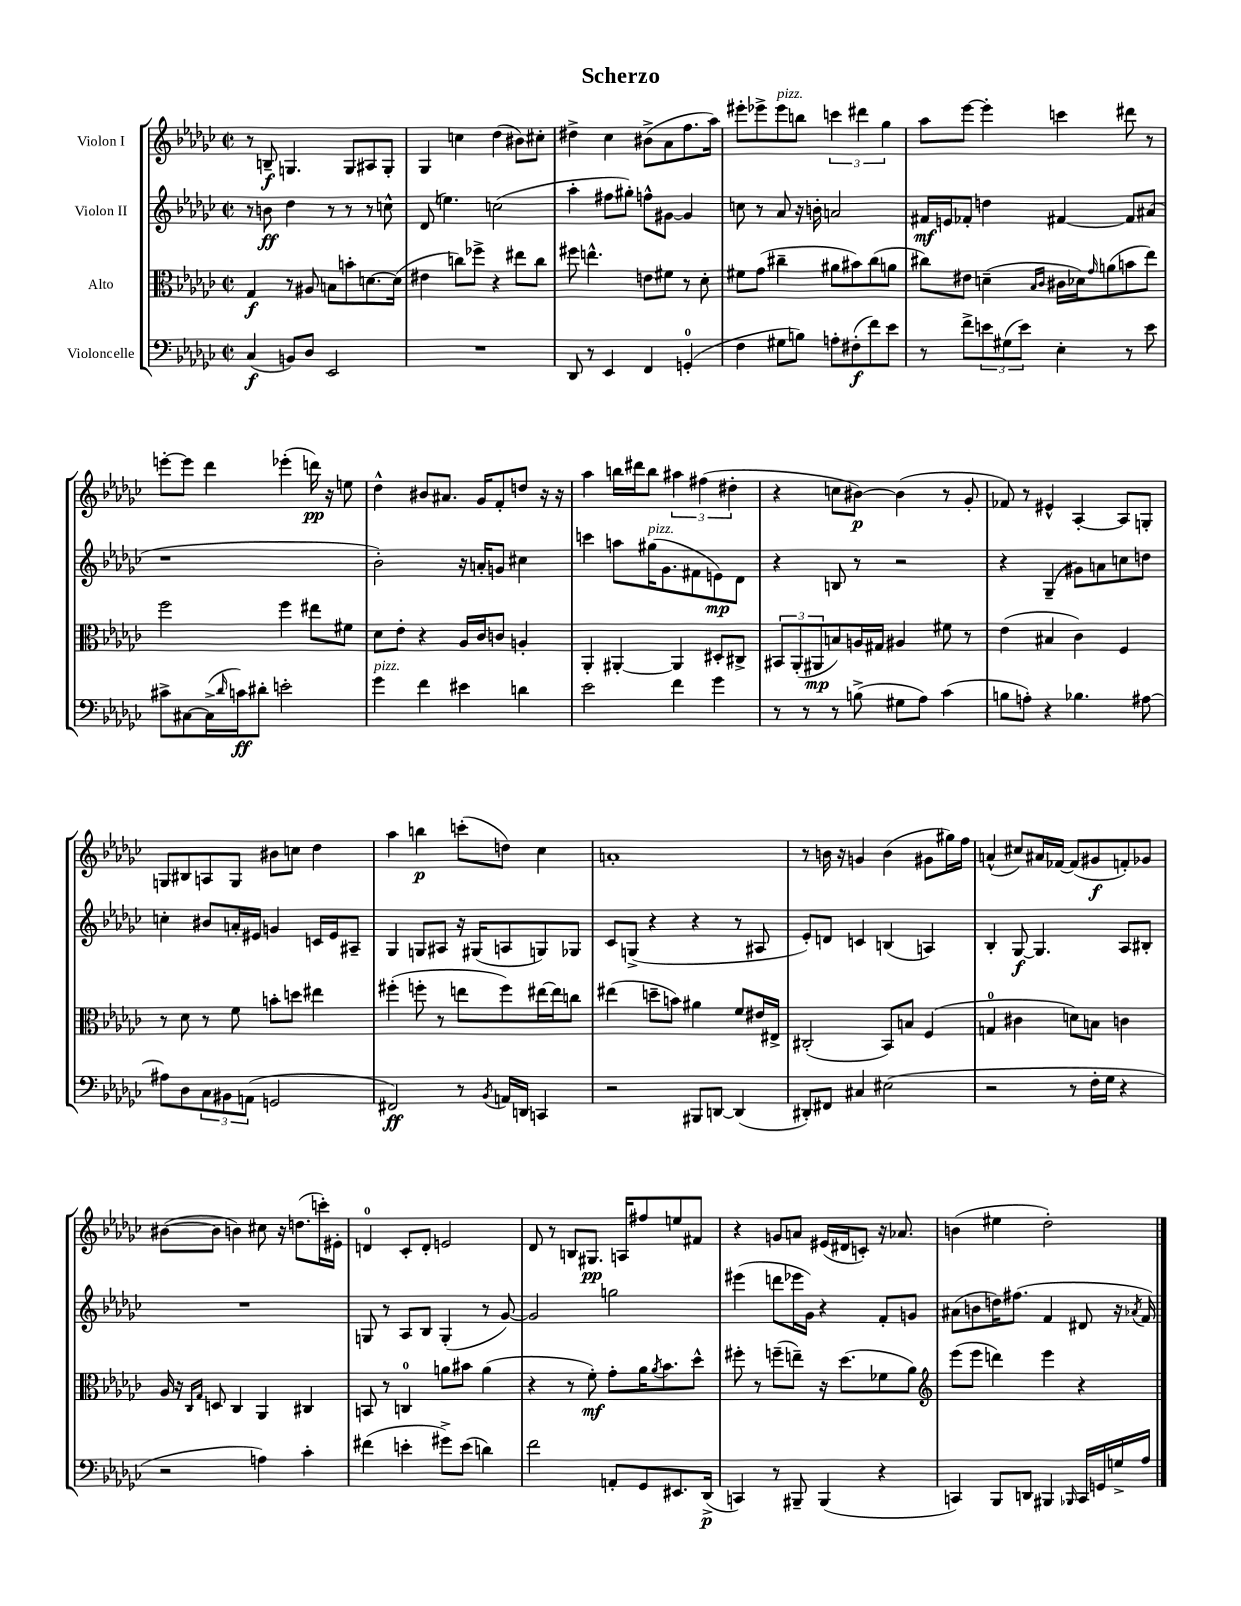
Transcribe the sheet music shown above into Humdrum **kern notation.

**kern	**dynam	**kern	**dynam	**kern	**dynam	**kern	**dynam
*part4	*part4	*part3	*part3	*part2	*part2	*part1	*part1
*staff4	*staff4	*staff3	*staff3	*staff2	*staff2	*staff1	*staff1
*I"Violoncelle	*	*I"Alto	*	*I"Violon II	*	*I"Violon I	*
*clefF4	*	*clefC3	*	*clefG2	*	*clefG2	*
*k[b-e-a-d-g-c-]	*	*k[b-e-a-d-g-c-]	*	*k[b-e-a-d-g-c-]	*	*k[b-e-a-d-g-c-]	*
*M2/2	*	*M2/2	*	*M2/2	*	*M2/2	*
*met(c|)	*	*met(c|)	*	*met(c|)	*	*met(c|)	*
=1	=1	=1	=1	=1	=1	=1	=1
(4C-/	f	4G-/	f	8r	.	8r	.
.	.	.	.	8bn\	ff	8Bn~/	f
8BBn/L)	.	8r	.	4dd-\	.	4.Gn/	.
8D-/J	.	8A#X/	.	.	.	.	.
2EE-/	.	8Bn\L	.	8r	.	.	.
.	.	8bn'\	.	8r	.	8G/L	.
.	.	[8.dn\	.	8r	.	8A#X/	.
.	.	.	.	8ccn^^\	.	8G'/J	.
.	.	(16d\Jk]	.	.	.	.	.
=2	=2	=2	=2	=2	=2	=2	=2
1r	.	4e#X\	.	(8d-/	.	4G-/	.
.	.	.	.	4.een\)	.	.	.
.	.	8ccn\L)	.	.	.	4ccn\	.
.	.	8ff-X^\J	.	.	.	.	.
.	.	4r	.	(2ccn\	.	(4dd-\	.
.	.	8ee#X\L	.	.	.	8b#X\L)	.
.	.	8cc\J	.	.	.	8cc#X'\J	.
=3	=3	=3	=3	=3	=3	=3	=3
8DD-/	.	8ff#X\	.	4aa-'\	.	4dd#X^\	.
8r	.	4.een^^\	.	.	.	.	.
4EE-/	.	.	.	8ff#X\L	.	4cc-\	.
.	.	.	.	8gg#X'\J)	.	.	.
4FF/	.	8en\L	.	8ffn^^\L	.	(8b#X^\L	.
.	.	8f#X\J	.	[8g#X\J	.	8a-\	.
(4GGn'/	.	8r	.	4g#/]	.	8.ff\	.
.	.	8d-'\	.	.	.	.	.
.	.	.	.	.	.	16aa-\Jk)	.
=4	=4	=4	=4	=4	=4	=4	=4
4F\	.	8f#X\L	.	8ccn\	.	8eee#X'\L	.
.	.	(8g-\J	.	8r	.	8eee-X^\	.
!	!	!	!	!	!	!LO:TX:a:i:t=pizz.	!
8G#X\L	.	4cc#X~\	.	8a-/	.	8eee-\	.
8Bn\J)	.	.	.	16r	.	8bbn\J	.
.	.	.	.	16bn'\	.	.	.
8An'\L	.	8a#X\L	.	2an/	.	6cccn\	.
(8F#X'\	f	8b#X\)	.	.	.	.	.
.	.	.	.	.	.	6ddd#X\	.
8f\)	.	(8cc#\	.	.	.	.	.
.	.	.	.	.	.	6gg-\	.
8e-\J	.	8an\J	.	.	.	.	.
=5	=5	=5	=5	=5	=5	=5	=5
8r	.	8cc#X\L)	.	16f#X/LL	mf	8aa-\L	.
.	.	.	.	16en/J	.	.	.
8f^\L	.	8e#X\J	.	8f-X'/J	.	[8eee-\J	.
12en\	.	(4dn~\	.	4ddn\	.	4eee-'\]	.
(12G#X\	.	.	.	.	.	.	.
12e\J)	.	.	.	.	.	.	.
.	.	16qqB-/LL	.	.	.	.	.
.	.	16qqc-/JJ	.	.	.	.	.
4E-'\	.	16c#X\LL	.	[4f#X/	.	4cccn\	.
.	.	16d-X\J)	.	.	.	.	.
.	.	16qqg-/	.	.	.	.	.
.	.	(8an\	.	.	.	.	.
8r	.	8bn\	.	8f#/L]	.	8ddd#X\	.
8e\	.	8ee-\J)	.	(8a#X/J	.	8r	.
!!LO:LB:g=z
=6	=6	=6	=6	=6	=6	=6	=6
8c#X^\L	.	2ff\	.	1r	.	[8eeen'\L	.
[8C#X\	.	.	.	.	.	8eee\J]	.
(16C#^\L]	.	.	.	.	.	4ddd-\	.
16qqd-/	.	.	.	.	.	.	.
16cn\J)	ff	.	.	.	.	.	.
8d#X'\J	.	.	.	.	.	.	.
2en'\	.	4ff\	.	.	.	(4eee-X'\	.
.	.	8ee#X\L	.	.	.	16dddn\)	pp
.	.	.	.	.	.	16r	.
.	.	8f#X\J	.	.	.	8een\	.
=7	=7	=7	=7	=7	=7	=7	=7
!LO:TX:a:i:t=pizz.	!	!	!	!	!	!	!
4g-\	.	8d-\L	.	2b-'\)	.	4dd-^^\	.
.	.	8e-'\J	.	.	.	.	.
4f\	.	4r	.	.	.	8b#X/L	.
.	.	.	.	.	.	8.a#X/J	.
4e#X\	.	16A-/LL	.	16r	.	.	.
.	.	16c-/J	.	16an'/KL	.	16g-/KL	.
.	.	8cn/J	.	8gn/J	.	8f'/	.
4dn\	.	4An'/	.	4cc#X\	.	8ddn/J	.
.	.	.	.	.	.	16r	.
.	.	.	.	.	.	16r	.
=8	=8	=8	=8	=8	=8	=8	=8
2e-\	.	4AA-'/	.	4cccn\	.	4aa-\	.
.	.	[4AA#X'/	.	8aan\L	.	16bbn\LL	.
.	.	.	.	.	.	16ddd#X\J	.
!	!	!	!	!LO:TX:a:i:t=pizz.	!	!	!
.	.	.	.	(16gg#X\K	.	8bb\J	.
.	.	.	.	8.g-\	.	.	.
4f\	.	4AA#/]	.	.	.	6aa#X\	.
.	.	.	.	8f#X\	.	.	.
.	.	.	.	.	.	(6ff#X\	.
4g-\	.	8D#X'/L	.	8en\)	mp	.	.
.	.	.	.	.	.	6dd#X'\	.
.	.	8C#X^/J	.	8d-\J	.	.	.
=9	=9	=9	=9	=9	=9	=9	=9
8r	.	12BB#X/L	.	4r	.	4r	.
.	.	(12AA-'/	.	.	.	.	.
8r	.	.	.	.	.	.	.
.	.	12AA#X/	mp	.	.	.	.
8r	.	8Bn/)	.	8Bn/	.	8ccn\L	.
(8Bn^\	.	16An/L	.	8r	.	[8b#X\J)	p
.	.	16G#X/JJ	.	.	.	.	.
8G#X\L	.	4A#X/	.	2r	.	(4b#\]	.
8A-\J)	.	.	.	.	.	.	.
(4c-\	.	8f#X\	.	.	.	8r	.
.	.	8r	.	.	.	8g-'/	.
=10	=10	=10	=10	=10	=10	=10	=10
8Bn\L	.	(4e-\	.	4r	.	8f-X/)	.
8An'\J)	.	.	.	.	.	8r	.
4r	.	4B#X/	.	(4G-~/	.	4e#X^^/	.
4.B-X\	.	4c-\)	.	8g#X\L)	.	[4A-'/	.
.	.	.	.	8an\	.	.	.
.	.	4F/	.	8ccn\	.	8A-/L]	.
[8A#X\	.	.	.	8ddn\J	.	8Gn'/J	.
!!LO:LB:g=z
=11	=11	=11	=11	=11	=11	=11	=11
8A#X\L]	.	8r	.	4ccn'\	.	8Gn/L	.
8D-\	.	8d-\	.	.	.	8B#X/	.
12C-\	.	8r	.	8b#X/L	.	8An/	.
12BB#X\	.	.	.	.	.	.	.
.	.	8f\	.	16an'/L	.	8G/J	.
(12AAn\J	.	.	.	.	.	.	.
.	.	.	.	16e#X/JJ	.	.	.
2GGn/	.	8bn'\L	.	4gn/	.	8b#X\L	.
.	.	8ddn\J	.	.	.	8ccn\J	.
.	.	4ee#X\	.	16cn/LL	.	4dd-\	.
.	.	.	.	16e#/J	.	.	.
.	.	.	.	8A#X~/J	.	.	.
=12	=12	=12	=12	=12	=12	=12	=12
2FF#X/)	ff	(4ff#X'\	.	4G-/	.	4aa-\	.
.	.	8ffn'\	.	8Gn/L	.	4bbn\	p
.	.	8r	.	8A#X/J	.	.	.
8r	.	8een\L	.	16r	.	(8cccn'\L	.
.	.	.	.	(16G#X/KL	.	.	.
8qBB-/	.	.	.	.	.	.	.
16AAn/LL	.	8ff\)	.	8An/	.	8ddn\J)	.
16DDn/JJ	.	.	.	.	.	.	.
4CCn/	.	[16ee#X\L	.	8Gn/)	.	4cc-\	.
.	.	16ee#\J]	.	.	.	.	.
.	.	8ccn\J	.	8G-X/J	.	.	.
=13	=13	=13	=13	=13	=13	=13	=13
2r	.	(4ee#X\	.	8c-/L	.	1an'	.
.	.	.	.	(8Gn^/J	.	.	.
.	.	8ddn~\L	.	4r	.	.	.
.	.	8bn\J)	.	.	.	.	.
8BBB#X/L	.	4a#X\	.	4r	.	.	.
[8DDn/J	.	.	.	.	.	.	.
(4DD/]	.	8f/L	.	8r	.	.	.
.	.	16e#X/L	.	8A#X/	.	.	.
.	.	16E#X^/JJ	.	.	.	.	.
=14	=14	=14	=14	=14	=14	=14	=14
8DD#X'/L)	.	(2C#X'/	.	8e-'/L)	.	8r	.
8FF#X/J	.	.	.	8dn/J	.	16bn\	.
.	.	.	.	.	.	16r	.
4C#X/	.	.	.	4cn/	.	4gn/	.
(2E#X\	.	8BB-/L)	.	(4Bn/	.	(4b\	.
.	.	8Bn/J	.	.	.	.	.
.	.	(4F/	.	4An/)	.	8g#X\L	.
.	.	.	.	.	.	16gg#X\L)	.
.	.	.	.	.	.	16ff\JJ	.
=15	=15	=15	=15	=15	=15	=15	=15
2r	.	4Gn/	.	4B-'/	.	(4an^^/	.
.	.	4c#X\	.	[8G-/	f	8cc#X/L)	.
.	.	.	.	4.G-/]	.	16a#X/L	.
.	.	.	.	.	.	[16f-X/JJ	.
8r	.	8dn\L)	.	.	.	(8f-/L]	.
16F'\LL	.	8Bn\J	.	.	.	8g#X/	f
16G-\JJ	.	.	.	.	.	.	.
4r	.	4cn\	.	8A-/L	.	8fn'/)	.
.	.	.	.	8B#X'/J	.	8g-X/J	.
!!LO:LB:g=z
=16	=16	=16	=16	=16	=16	=16	=16
2r	.	16A-/	.	1r	.	([8b#X\L	.
.	.	16r	.	.	.	.	.
.	.	16qqC-/LL	.	.	.	.	.
.	.	16qqG-/JJ	.	.	.	.	.
.	.	8Dn/	.	.	.	8b#\J]	.
.	.	4C-/	.	.	.	4bn\)	.
4An\)	.	4AA-/	.	.	.	8cc#X\	.
.	.	.	.	.	.	16r	.
.	.	.	.	.	.	(8.ddn\L	.
4c-'\	.	4C#X/	.	.	.	.	.
.	.	.	.	.	.	16cccn'\L)	.
.	.	.	.	.	.	16e#X'\JJ	.
=17	=17	=17	=17	=17	=17	=17	=17
(4f#X\	.	8BBn/	.	8Gn/	.	4dn/	.
.	.	8r	.	8r	.	.	.
4en'\	.	4Cn/	.	8A-/L	.	8c-'/L	.
.	.	.	.	8B-/J	.	8d'/J	.
8g#X^\L)	.	8an\L	.	(4G'/	.	2en/	.
(8e\J	.	8b#X\J	.	.	.	.	.
4dn\)	.	(4a\	.	8r	.	.	.
.	.	.	.	[8g-/)	.	.	.
=18	=18	=18	=18	=18	=18	=18	=18
2f\	.	4r	.	2g-/]	.	8d-/	.
.	.	.	.	.	.	8r	.
.	.	8r	.	.	.	8Bn/L	.
.	.	8f'\)	mf	.	.	8.G#X/J	pp
8AAn'/L	.	8g-'\L	.	2ggn\	.	.	.
.	.	.	.	.	.	16An/KL	.
8GG-/	.	16a-\K	.	.	.	8ff#X/	.
.	.	8qa-/	.	.	.	.	.
.	.	8.b-\	.	.	.	.	.
8.EE#X/	.	.	.	.	.	8een/	.
.	.	8dd-^^\J	.	.	.	8f#X/J	.
(16DD-^/Jk	p	.	.	.	.	.	.
=19	=19	=19	=19	=19	=19	=19	=19
4CCn/)	.	8ff#X'\	.	(4eee#X\	.	4r	.
.	.	8r	.	.	.	.	.
8r	.	(8ffn~\L	.	8dddn\L	.	8gn/L	.
8BBB#X~/	.	8een~\J)	.	16eee-X\L	.	8an/J	.
.	.	.	.	16g-\JJ)	.	.	.
(4BBB#/	.	16r	.	4r	.	(16e#X/LL	.
.	.	(8.dd-\L	.	.	.	16d#X/J	.
.	.	.	.	.	.	8cn'/J)	.
4r	.	8f-X\	.	8f'/L	.	16r	.
.	.	.	.	.	.	8.a-X/	.
.	.	8a-\J)	.	8gn/J	.	.	.
=20	=20	=20	=20	=20	=20	=20	=20
*	*	*clefG2	*	*	*	*	*
4CCn/)	.	(8eee-\L	.	(8a#X\L	.	(4bn\	.
.	.	8eee-\J	.	8bn\	.	.	.
8BBB-/L	.	4dddn\)	.	16ddn\K)	.	4ee#X\	.
.	.	.	.	(8.ff#X\J	.	.	.
8DDn/J	.	.	.	.	.	.	.
4BBB#X/	.	4eee-\	.	4f/	.	2dd-'\)	.
16qqBBB-X/	.	.	.	.	.	.	.
16CC/LL	.	4r	.	8d#X/	.	.	.
16GGn/	.	.	.	.	.	.	.
16Gn^/	.	.	.	16r	.	.	.
.	.	.	.	8qa-X/	.	.	.
16A-/JJ	.	.	.	16f/)	.	.	.
==	==	==	==	==	==	==	==
*-	*-	*-	*-	*-	*-	*-	*-
